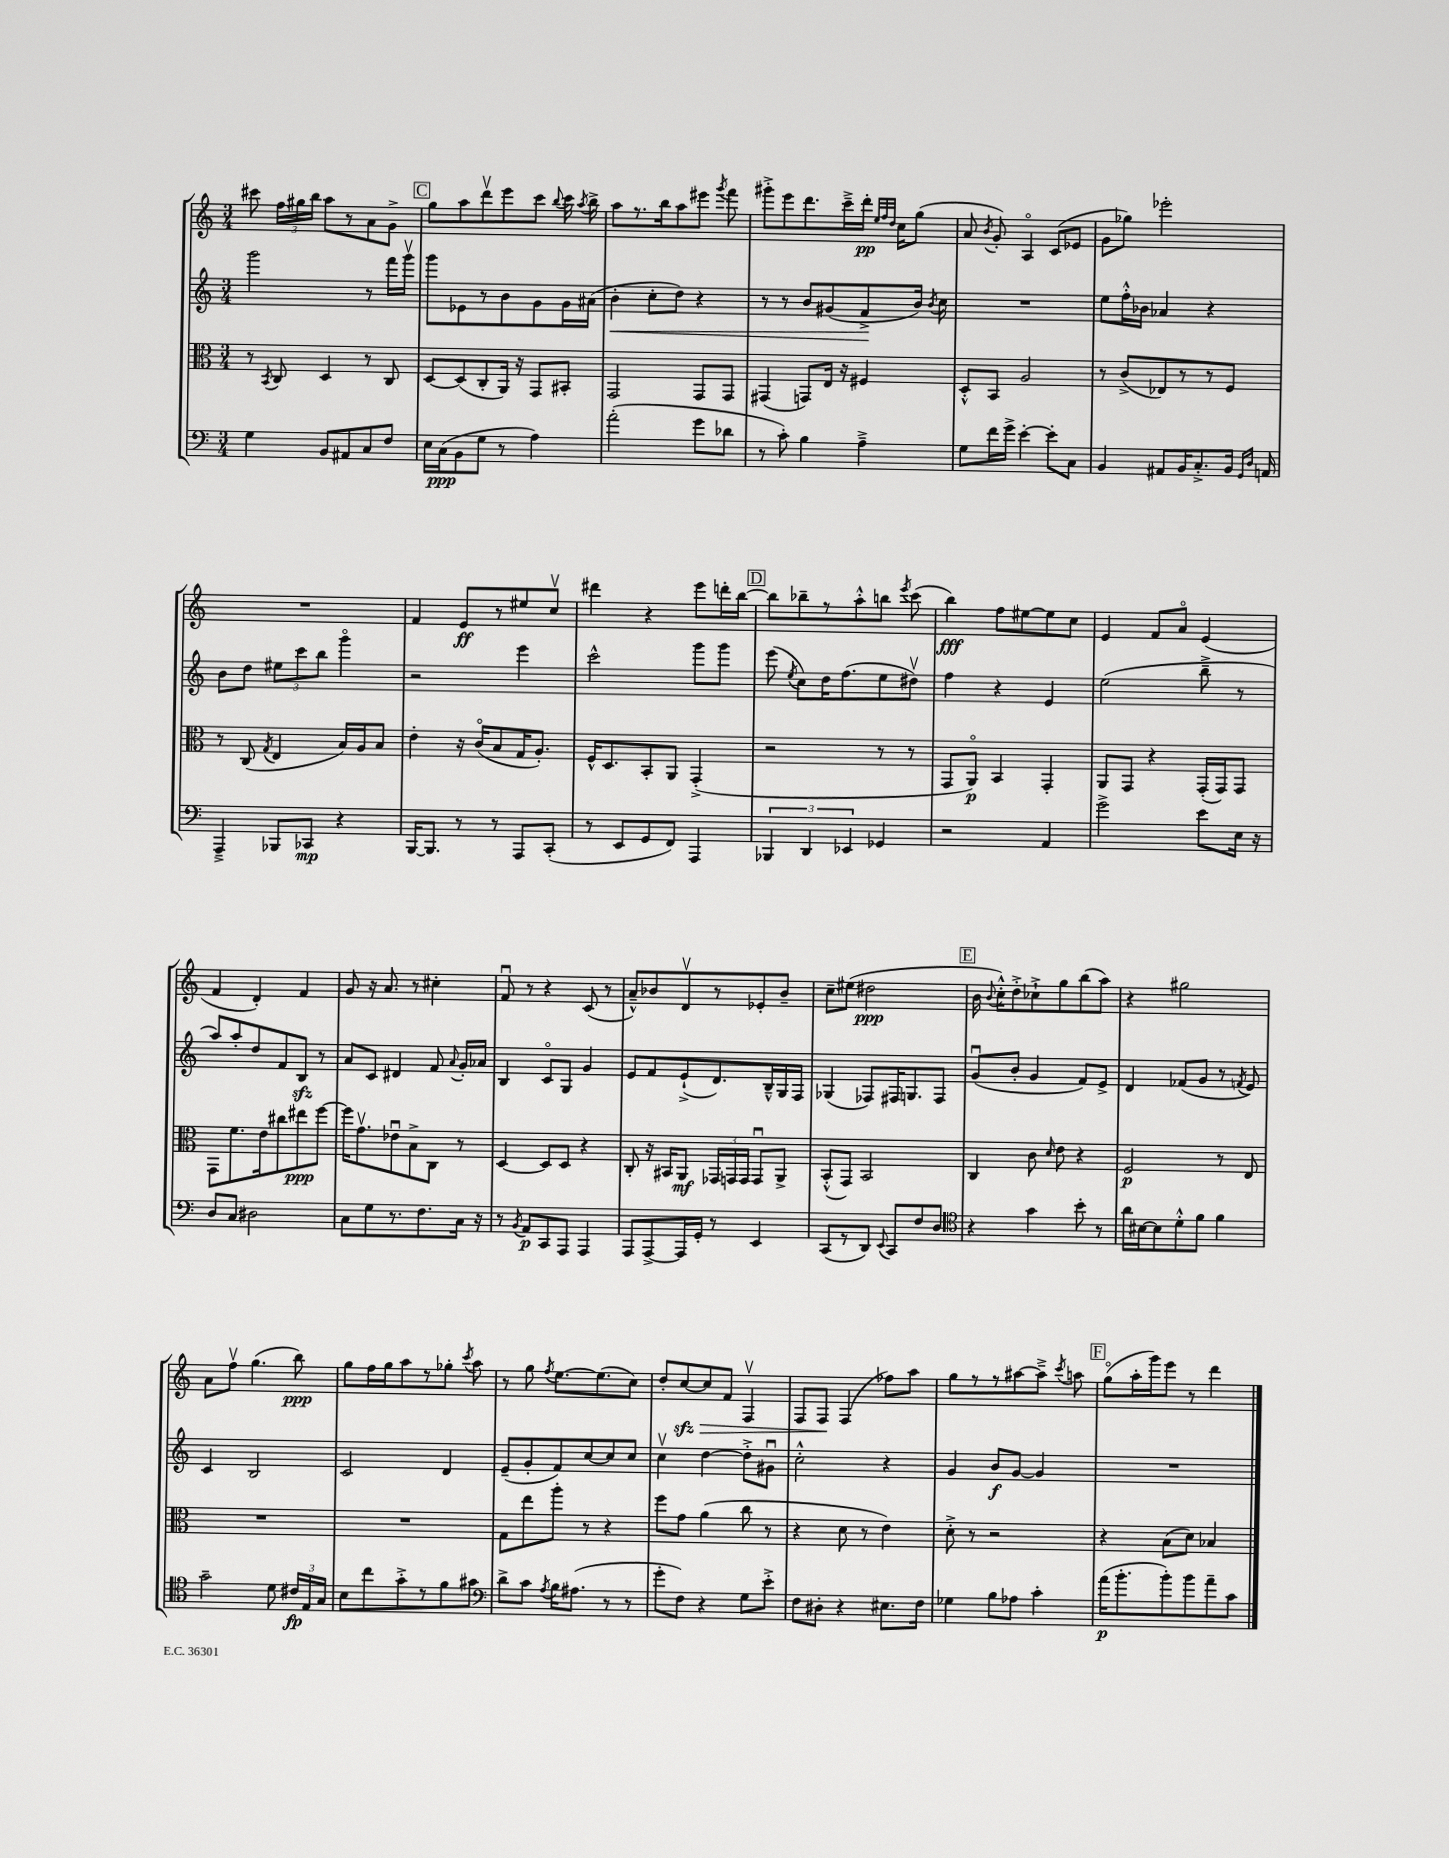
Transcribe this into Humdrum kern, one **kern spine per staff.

**kern	**kern	**kern	**kern
*staff4	*staff3	*staff2	*staff1
*clefF4	*clefC3	*clefG2	*clefG2
*k[]	*k[]	*k[]	*k[]
*M3/4	*M3/4	*M3/4	*M3/4
4G\	8r	2ggg\	8ccc#\
.	8qBB/	.	.
.	8C/	.	24ff\LL
.	.	.	24gg#\
.	.	.	24bb\JJ
8BB/L	4D/	.	8aa\L
8AA#/	.	.	8r
8C/	8r	8r	8a\
8F/J	8C/	16fff\LL	8g^\J
.	.	16gggv\JJ	.
=	=	=	=
16E\LL	[8D/L	8ggg\L	8gg\L
(16C\J	.	.	.
8BB\	(8D/]	8e-\	8aa\
8G\J	8C'/	8r	8dddv\
8r	16AA/Jk)	8b\	8eee\
.	16r	.	.
4A\)	8GG/L	8g\	8ccc\J
.	.	.	8qqbb/
.	8BB#'/J	16g\L	16ccc\
.	.	.	8qaa/
.	.	(16a#\JJ	16bb^\
=	=	=	=
(2a'\	2GG/	4b'\	8aa\L
.	.	.	8.r
.	.	8cc'\L	.
.	.	.	16bb\k
.	.	8dd\J)	8aa\
8g\L	8GG/L	4r	8eee#\J
.	.	.	8qggg/
8d-\J	8GG/J	.	8fff\
=	=	=	=
8r	(4GG#/	8r	8ggg#'^\L
8c'\)	.	8r	8eee\
4B\	8GG/L)	8b/L	8.ddd\
.	16E/Jk	(8g#/	.
.	16r	.	16ccc~^\L
4A~^\	4F#/	8f^/	16ddd'\JJ
.	.	.	32qqee/LLL
.	.	.	32qqff/
.	.	.	32qqdd/JJJ
.	.	.	16cc\LK
.	.	16b/Jk)	(8gg\J
.	.	8qb/	.
.	.	16cc\	.
=	=	=	=
8G\L	8D'^^/L	2.r	8a/
.	.	.	8qb/
16f\L	8BB/J	.	8g'/)
16g^\JJ	.	.	.
[4e'\	2A/	.	4Ao/
8e'\]L	.	.	(8c/L
8C\J	.	.	8e-/J
=	=	=	=
4BB/	8r	8ee\L	8g\L
.	(8c^/L	16ff'^^\L	8gg-\J)
.	.	16b-\JJ	.
8AA#/L	8E-/)	4a-/	2eee-'\
16BB/K	8r	.	.
8.C'^/	.	.	.
.	8r	4r	.
16BB/Jk	8F/J	.	.
16qqGG/LL	.	.	.
16qqD/JJ	.	.	.
16AA/	.	.	.
=	=	=	=
4AAA~^/	8r	8b\L	2.r
.	(8C/	8dd\J	.
.	8qG/	.	.
8BBB-/L	4E/	12ee#\L	.
.	.	12ccc\	.
8CC-/J	.	.	.
.	.	12bb\J	.
4r	16B/LL)	4gggo\	.
.	16A/J	.	.
.	8B/J	.	.
=	=	=	=
[16BBB/LK	4e'\	2r	4f/
8.BBB/]J	.	.	.
8r	16r	.	8e/L
.	(16co/LK	.	.
8r	8B/	.	8r
8AAA/L	16G/K	4eee\	8ee#/
.	8.A'/J)	.	.
(8CC'/J	.	.	8ccv/J
=	=	=	=
8r	16F^^/LK	2ccc^^\	4ddd#\
.	8.D/	.	.
8EE/L	.	.	.
8GG/	8BB'/	.	4r
8FF/J)	8AA/J	.	.
4AAA/	(4GG'^/	8ggg\L	8eee\L
.	.	8ggg\J	16ddd'\L
.	.	.	[16bb\JJ
=	=	=	=
6BBB-/	2r	(8eee\	8bb\]L
.	.	8qee/	.
.	.	8cc\L)	8bb-~\
6DD/	.	.	.
.	.	16dd\K	8r
.	.	(8.ff\	.
6EE-/	.	.	.
.	.	.	8aa'^^\
4GG-/	8r	8ee\	8bb\J
.	.	.	8qeee/
.	8r	8dd#v\J)	(8ccc\
=	=	=	=
2r	8GG/L	4ff\	4bb\)
.	8AAo/J)	.	.
.	4BB/	4r	8ff\L
.	.	.	[8ee#\
4AA/	4GG'/	4e/	8ee#\]
.	.	.	8cc\J
=	=	=	=
2g^\	8AA/L	(2ee\	4e/
.	8GG/J	.	.
.	4r	.	8f/L
.	.	.	8ao/J
8e\L	(16GG'/LL	8bb~^\	(4e/
.	16GG/J)	.	.
16E\Jk	8GG/J	8r	.
16r	.	.	.
=	=	=	=
8D/L	8GG\L	8aa/L)	4f/
8C/J	8.f\	8aa'/	.
2D#\	.	8dd/	4d'/)
.	16e\k	.	.
.	8cc#\	8f/	.
.	8ee#\	8B/J	4f/
.	[8ff\J	8r	.
=	=	=	=
8C\L	16ff\]LK	8a/L	8g/
.	8.gv\	.	.
8G\	.	8c/J	16r
.	.	.	8.a/
8.r	8e-u\	4d#/	.
.	8B^\	.	8r
8.F\	.	.	.
.	8C\J	8f/	4cc#'\
.	.	8qqa/	.
16C\Jk	8r	16g'/LL	.
16r	.	16a-/JJ	.
=	=	=	=
8r	[4D/	4B/	8fu/
8qBB/	.	.	.
8AA/L	.	.	8r
8CC/	8D/]L	8co/L	4r
8AAA/J	8D/J	8G/J	.
4AAA/	4r	4g/	(8c/
.	.	.	8r
=	=	=	=
8AAA/L	8C'/	8e/L	8a~^^/L)
[8AAA^/	16r	8f/	8b-/
.	16BB#/LK	.	.
16AAA/]L	8AA/J	(8e`^/	8dv/
16GG'/JJ	.	.	.
8r	24GG-/LL	8.d/)	8r
.	24GG/	.	.
.	24GG/JJ	.	.
4EE/	8GGu/L	.	8e-'/
.	.	16B~^^/L	.
.	8AA^/J	16G/	8b-~/J
.	.	16F/JJ	.
=	=	=	=
(8CC/L	(8BB'^^/L	(4G-/	8cc~\L
8r	8GG/J)	.	(8ee#\J
8DD/J)	2BB/	8F-/L)	2dd#\
8qqEE/	.	.	.
8CC/L	.	16F#/K	.
.	.	8.G/	.
8F/	.	.	.
8D/J	.	8F#/J	.
=	=	=	=
*clefC4	*	*	*
4r	4C/	(8gu/L	16b\
.	.	.	8qqb/
.	.	.	16cc'^^\LK)
.	.	8b'/J	8dd'^\
4g\	8c\	4g/	8cc-`^\
.	16qqd/	.	.
.	8e\	.	8gg\
8b'\	4r	8f/L)	(8bb\
8r	.	8e^/J	8aa\J)
=	=	=	=
16a\LL	2F/	4d/	4r
[16B#\J	.	.	.
8B#\]	.	.	.
8d'^^\	.	(8f-/L	2gg#\
8f\J	.	8g/J	.
4f\	8r	8r	.
.	.	8qf/	.
.	8E/	8e/)	.
=	=	=	=
2g~\	2.r	4c/	8a\L
.	.	.	8ffv\J
.	.	2B/	(4.gg\
8d\	.	.	.
24c#/LL	.	.	8bb\)
24E/	.	.	.
24G/JJ	.	.	.
=	=	=	=
8B\L	2.r	2c/	8gg\L
8cc\	.	.	16ff\L
.	.	.	16gg\J
8g'^\	.	.	8aa\
8r	.	.	8r
8f\	.	4d/	8gg-'\J
.	.	.	8qccc/
8g#\J	.	.	8aa\
=	=	=	=
*clefF4	*	*	*
8d^\L	8G\L	(8e~/L	8r
8c\J	8ee\	8g'/	8gg\
8qA/	.	.	8qff/
16B\LK	8aa'\J	8f/)	[8.ee\L
(8.A#\J	.	.	.
.	8r	[8cc/	.
.	.	.	(8.ee\]
8r	4r	8cc/]	.
8r	.	8cc/J	8cc\J)
=	=	=	=
8g'\L	8ff\L	4ccv\	8dd'/L
8F\J)	8g\J	.	[8cc/
4r	(4a\	[4dd\	8cc/]
.	.	.	8f/J
8G\L	8cc\	8dd'^\]L	4Fv/
8e'^\J	8r	8g#u\J	.
=	=	=	=
8F\L	4r	2cc'^^\	8F/L
8D#'\J	.	.	8F/J
4r	8d\	.	(4F/
.	8r	.	.
8.E#\L	4e\)	4r	8ff-\L)
.	.	.	8aa\J
16F\Jk	.	.	.
=	=	=	=
4G-\	8d'^\	4g/	8gg\L
.	8r	.	8r
8B\L	2r	8b/L	8r
8A-\J	.	[8g/J	[8aa#\
4c'\	.	4g/]	8aa#~^\]J
.	.	.	8qccc/
.	.	.	8aa\
=	=	=	=
(16a\LK	4r	2.r	(8ggo\L
8.b'\	.	.	.
.	.	.	16aa'\L
.	.	.	16ggg\J)
8b'\)	(8B\L	.	8eee\J
8b\	8d\J)	.	8r
8a~\	4B-/	.	4ddd\
8c\J	.	.	.
==	==	==	==
*-	*-	*-	*-
